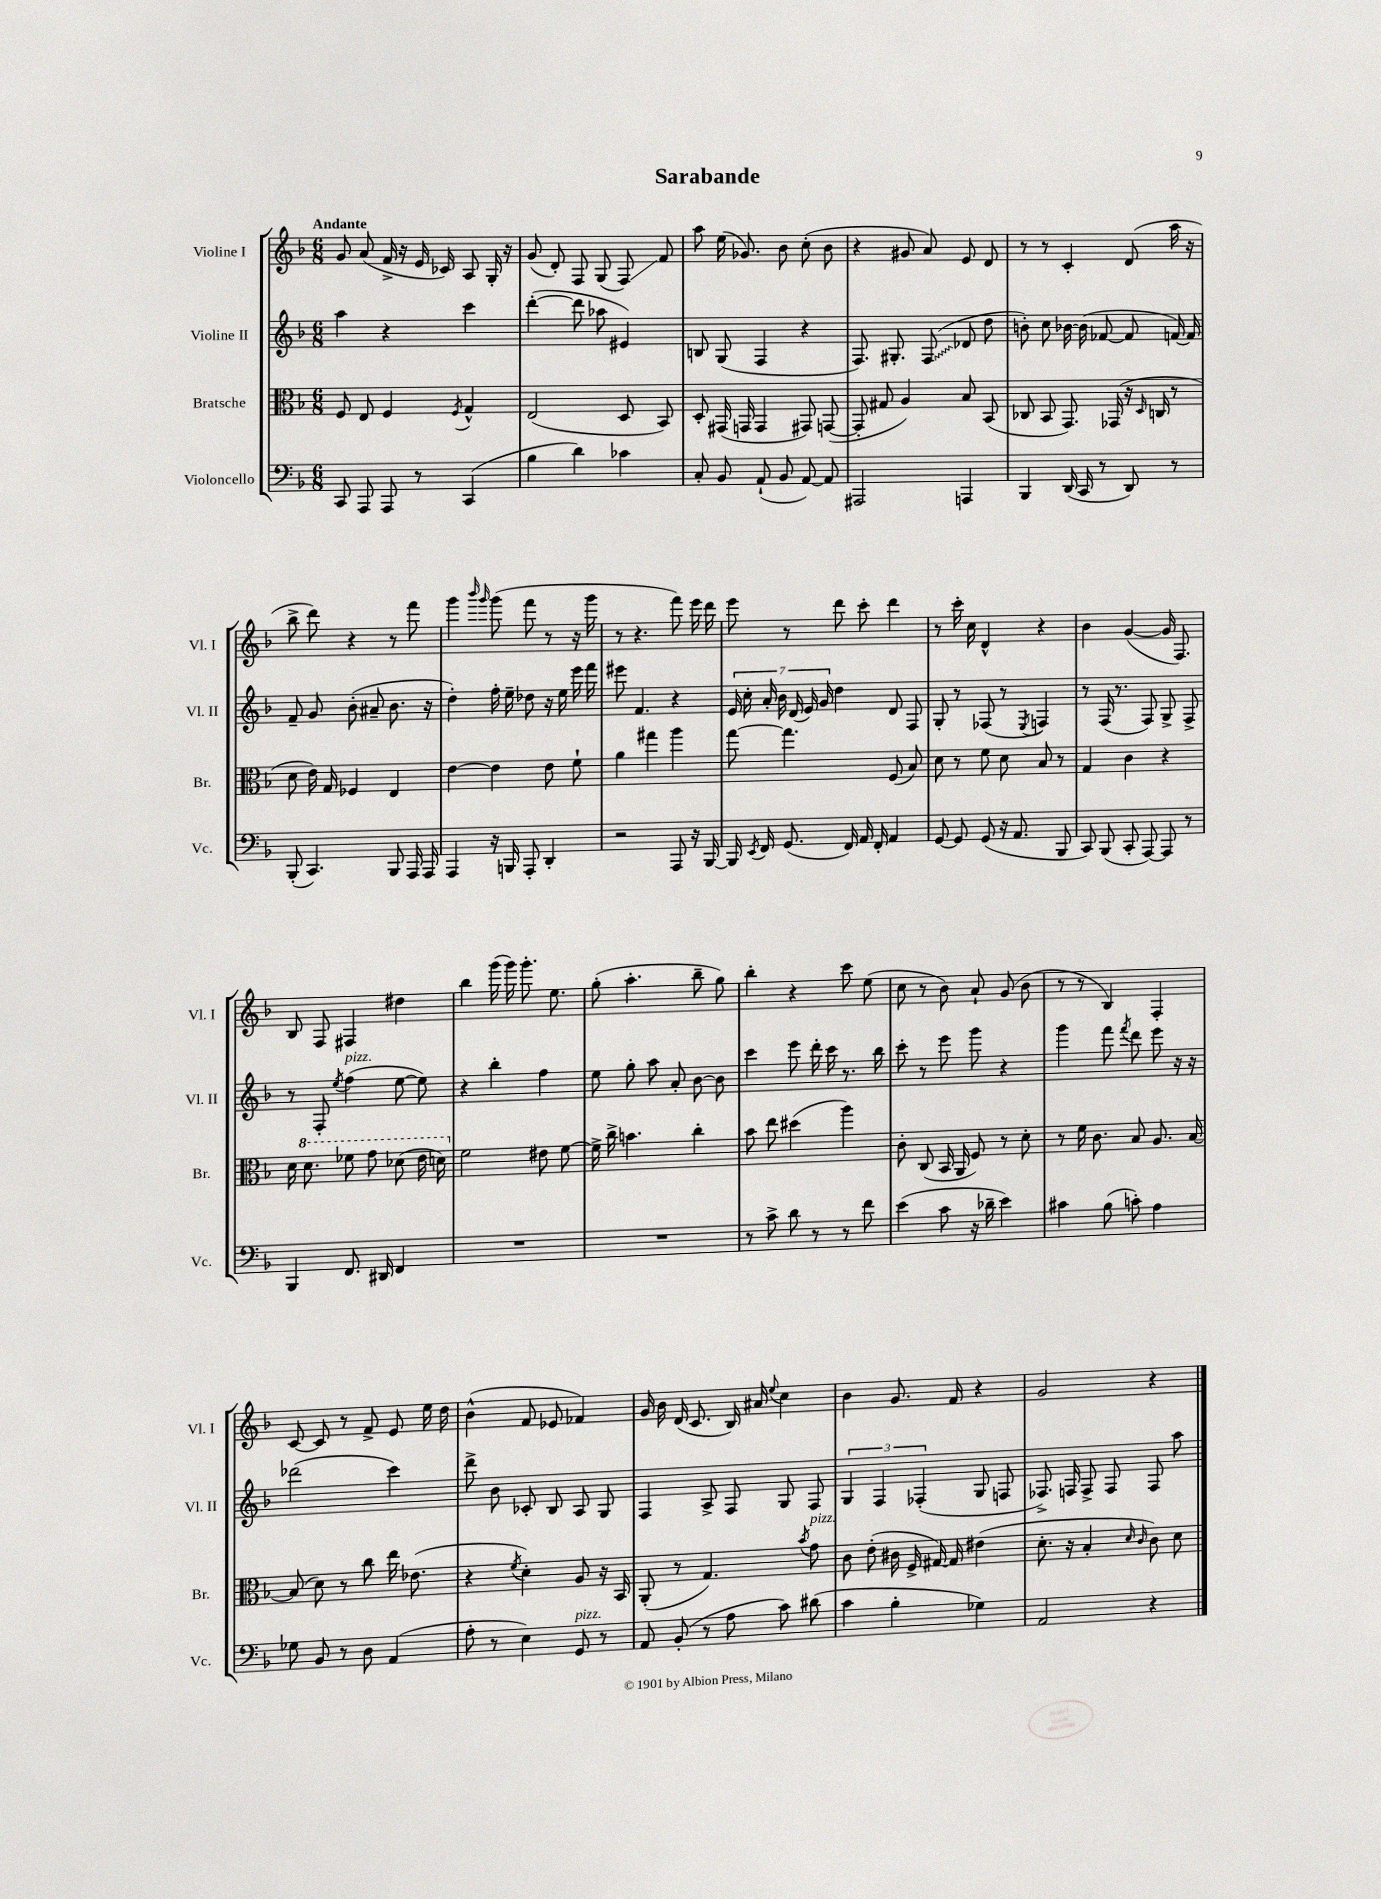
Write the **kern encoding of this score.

**kern	**kern	**kern	**kern
*staff4	*staff3	*staff2	*staff1
*clefF4	*clefC3	*clefG2	*clefG2
*k[b-]	*k[b-]	*k[b-]	*k[b-]
*M6/8	*M6/8	*M6/8	*M6/8
8CC	8F	4aa	8g
8AAA	8E	.	(8a
8AAA	4F	4r	16f^
.	.	.	16r
8r	.	.	16e
.	.	.	16c-)
.	8qF	.	.
(4CC	4G^^	4ccc	8A
.	.	.	16G'
.	.	.	16r
=	=	=	=
4B-	(2E	([4ddd'	(8g
.	.	.	8d')
4d)	.	8ddd]	8F
.	.	8aa-	(8G
4c-	8D	4e#)	8F)
.	8BB-)	.	8f
=	=	=	=
8C'	8D'	8B	8aa
8BB-	(16GG#	(8G	(16ee
.	16GG	.	8.g-)
(8AA`	4GG	4F	.
8BB-	.	.	8b-
[8AA)	8GG#)	4r	(8cc'
8AA]	([8GG	.	8b-
=	=	=	=
2AAA#	8GG']	8.F)	4r
.	8G#	.	.
.	.	8.G#'	.
.	4A)	.	8g#
.	.	(8F	8a)
4AAA	8B-	8d-	8e
.	(8BB-	8dd	8d
=	=	=	=
4BBB-	8C-	8b')	8r
.	8BB-	8cc	8r
(16DD	8.GG)	[16b-	4c'
16CC	.	(16b-]	.
8r	.	[8f-	.
.	(16GG-	.	.
8DD)	16r	8f-]	(8d
.	16qqD	.	.
.	16C	.	.
8r	8r	[16f)	16aa
.	.	16f]	16r
=	=	=	=
(8BBB-'	8d	8f~	8bb-^
4.CC)	16e)	8g	8ddd)
.	16G	.	.
.	4F-	(8b-'	4r
.	.	8a#~	.
8BBB-	4E	8.b-	8r
16AAA	.	.	8fff
16AAA	.	16r	.
=	=	=	=
4AAA	[4e	4dd')	4ggg
.	.	.	16qqbbb-
.	.	.	16qqggg
16r	4e]	16ff'	(8ggg
16BBB	.	16ee~	.
8AAA'	.	8dd-	8fff
4DD'	8e	16r	8r
.	.	16ee	.
.	8f`	16eee	16r
.	.	16fff	16ggg
=	=	=	=
2r	4a	8eee#	8r
.	.	4.f	4.r
.	4gg#	.	.
8AAA	4aa	4r	8fff)
16r	.	.	16eee
[16BBB-	.	.	16ddd
=	=	=	=
16BBB-]	[8gg	28e	8eee
.	.	28cc'	.
8qEE	.	.	.
16FF	.	.	.
.	.	28a'	.
.	.	28b-	.
(8.GG	4.gg]	.	8r
.	.	(28d	.
.	.	28e)	.
.	.	28g	.
.	.	4dd	8ddd
16FF)	.	.	.
16AA	.	.	8ccc'
16FF'	.	.	.
4AA	(8F	8d	4ddd
.	8B-)	8F	.
=	=	=	=
[8GG	8d	8G'	8r
8GG]	8r	8r	16ccc'
.	.	.	16cc
(8GG	8f	(8F-	4d^^
16r	8d	8r	.
8.AA	.	.	.
.	.	8qE	.
.	8B-	4F)	4r
8BBB-	8r	.	.
=	=	=	=
8CC)	4G	8r	4b-
(8BBB-	.	(16F	.
.	.	8.r	.
8CC'	4c	.	([4g
[8AAA)	.	8F)	.
8AAA]	4r	8G^	16g]
.	.	.	8.F)
8r	.	8F^	.
=	=	=	=
4BBB-	16d	8r	8B-
.	8.dd	.	.
.	.	8F'	8F
.	.	8qee	.
8.FF	8ff-	(4ff	4F#
.	8gg	.	.
16DD#	.	.	.
4FF	(8dd-	[8ee	4dd#
.	16ee	8ee])	.
.	16dd)	.	.
=	=	=	=
2.r	2f	4r	4bb-
.	.	4bb-'	(16ggg
.	.	.	16ggg)
.	.	.	8.ggg'
.	8e#	4ff	.
.	.	.	8.ee
.	[8f	.	.
=	=	=	=
2.r	16f^]	8ee	(8gg'
.	16cc^	.	.
.	4.b	8gg'	4.aa'
.	.	8aa	.
.	.	8a'	.
.	4cc'	[8b-	8bb-~
.	.	8b-]	8gg)
=	=	=	=
8r	8b-	4ccc	4bb-'
8c^	8ee	.	.
8d	(4dd#	8eee	4r
8r	.	16ddd'	.
.	.	16ccc	.
8r	4aa)	8.r	8ccc
8f	.	.	(8ee
.	.	16bb-	.
=	=	=	=
(4e	8c'	8ccc'	8cc
.	(8C	8r	8r
8c	16BB-	8eee	8b-)
.	16AA	.	.
16r	8F)	8ggg	8a`
16d-~	.	.	.
4e)	8r	4r	(8g
.	8d'	.	8b-
=	=	=	=
4c#	8r	4ggg	8r
.	16f	.	8r
.	8.c	.	.
(8B-	.	8fff	4B-)
.	.	8qfff	.
8c')	8B-	8ddd	.
4A	8.A	8eee	4F'
.	.	16r	.
.	[16B-	16r	.
=	=	=	=
8G-	(8B-]	(2ddd-	[8c
8BB-	8d)	.	8c]
8r	8r	.	8r
8D	8cc	.	8f^
(4AA	16ee	4ccc)	8e
.	(8.e-	.	.
.	.	.	16ee
.	.	.	16dd
=	=	=	=
8A'	4r	8ddd^	(4b-^^
8r	.	8b-	.
.	8qf	.	.
4E)	4d')	8c-'	8f
.	.	8B-	8e-
8GG	8A	8A	4f-)
8r	16r	8G	.
.	16BB-	.	.
=	=	=	=
8AA	(8AA'	4F	16g
.	.	.	16b-
(8BB-'	8r	.	(16d
.	.	.	8.c
8r	4.G)	8A^	.
8A	.	8F	16B-)
.	.	.	16a#
.	.	.	8qqee
8c)	.	8G	4cc
.	8qb-	.	.
(8d#	8g	8F	.
=	=	=	=
4c	8c	6G	4b-
.	(8e'	.	.
.	.	6F	.
4B-'	16c#	.	8.g
.	16F^	.	.
.	.	(6F-'	.
.	[16G#)	.	.
.	16G#]	.	16f
4G-)	(4e#	8G	4r
.	.	8F	.
=	=	=	=
2AA	8.d'	8.F-^)	2g
.	16r	16F	.
.	4B-'	8F^	.
.	.	8F	.
.	16qqd	.	.
.	16qqc	.	.
4r	8c)	8F	4r
.	8d	8aa	.
==	==	==	==
*-	*-	*-	*-
